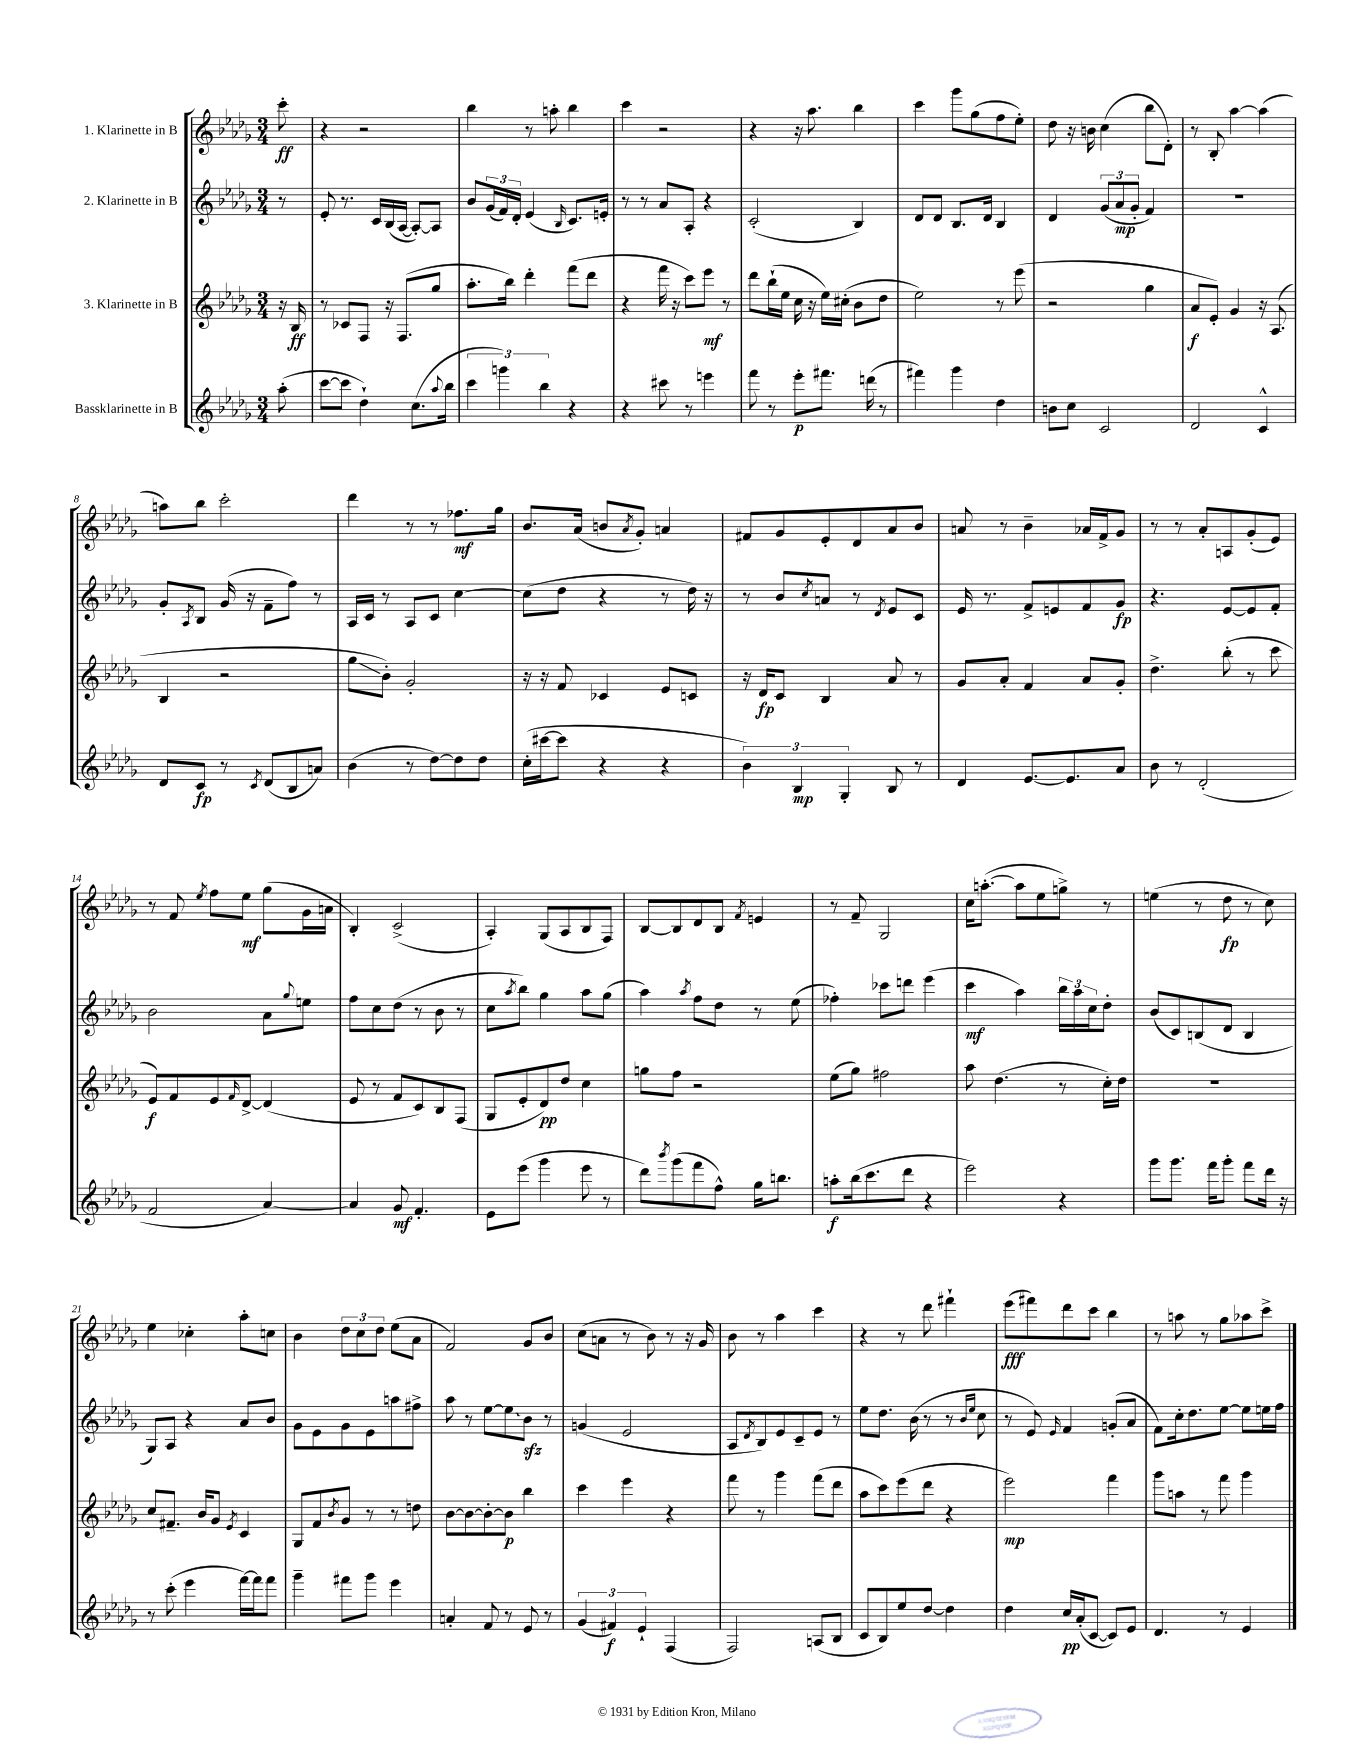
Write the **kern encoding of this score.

**kern	**kern	**kern	**kern
*staff4	*staff3	*staff2	*staff1
*clefG2	*clefG2	*clefG2	*clefG2
*k[b-e-a-d-g-]	*k[b-e-a-d-g-]	*k[b-e-a-d-g-]	*k[b-e-a-d-g-]
*M3/4	*M3/4	*M3/4	*M3/4
(8aa-'\	16r	8r	8ccc'\
.	16B-/	.	.
=	=	=	=
[8ccc\L	8r	8e-'/	4r
8ccc\]J	8c-/L	8.r	.
4dd-`\)	8F/J	.	2r
.	.	16c/LL	.
.	16r	(16B-/	.
.	(8.F/L	[16A-/JJ	.
(8.cc\L	.	8A-'/_L)	.
.	8gg-/J	8A-/]J	.
8qqaa-/	.	.	.
16bb-\Jk	.	.	.
=	=	=	=
6ccc\	8.aa-'\L	8b-/L	4bb-\
.	.	(24g-/L	.
6ggg\)	.	24f/)	.
.	16bb-\Jk)	.	.
.	.	24d-'/JJ	.
.	4ddd-'\	(4e-/	8r
6bb-\	.	.	.
.	.	.	8aa'\
.	.	16qqB-/	.
4r	(8fff\L	8.c/L)	4bb-\
.	8ddd-\J	.	.
.	.	16e'/Jk	.
=	=	=	=
4r	4r	8r	4ccc\
.	.	8r	.
8ccc#\	16fff\	8a-/L	2r
.	16r	.	.
8r	8ccc\L)	8A-'/J	.
4eee\	8eee-\J	4r	.
.	8r	.	.
=	=	=	=
8fff\	8ddd-\L	(2c'/	4r
8r	(16bb-`\L	.	.
.	16ee-\JJ	.	.
8eee-'\L	16cc\	.	16r
.	16r	.	8.aa-\
8.fff#\J	16ee-\LL)	.	.
.	(16cc#'\JJ	.	.
.	8b-\L	4B-/)	4bb-\
(16ddd\	.	.	.
8r	8dd-\J	.	.
=	=	=	=
4fff#\)	2ee-\)	8d-/L	4ccc\
.	.	8d-/J	.
4ggg-\	.	8.B-/L	8ggg-\L
.	.	.	(8gg-\
.	.	16d-/Jk	.
4dd-\	8r	4B-/	8ff\
.	(8eee-\	.	8ee-'\J)
=	=	=	=
8b\L	2r	4d-/	8dd-\
8cc\J	.	.	16r
.	.	.	16b\
2c/	.	(12g-/L	(4cc\
.	.	12a-/	.
.	.	12g-'/J	.
.	4gg-\	4f/)	8bb-\L
.	.	.	8d-'\J)
=	=	=	=
2d-/	8a-/L	2.r	8r
.	8e-'/J)	.	8B-'/
.	4g-/	.	[4aa-\
4c^^/	16r	.	(4aa-\]
.	(8.A-/	.	.
=	=	=	=
8d-/L	4B-/	8g-'/L	8aa\L)
.	.	8qA-/	.
8c/J	.	8B-/J	8bb-\J
8r	2r	(16g-/	2ccc'\
.	.	16r	.
8qc/	.	.	.
(8d-/L	.	8f~\L	.
8B-/	.	8ff\J)	.
8a/J)	.	8r	.
=	=	=	=
(4b-\	8gg-\L	16A-/LL	4ddd-\
.	.	16c/JJ	.
.	8b-'\J)	8r	.
8r	2g-'/	8A-/L	8r
[8dd-\L)	.	8c/J	8r
8dd-\]	.	[4cc\	8.ff-\L
8dd-\J	.	.	.
.	.	.	16gg-\Jk
=	=	=	=
(16cc'\LL	16r	(8cc\]L	8.b-/L
[16ccc#\J	16r	.	.
8ccc#\]J	8f/	8dd-\J	.
.	.	.	(16a-/Jk
4r	4c-/	4r	8b/L
.	.	.	8qa-/
.	.	.	8g-'/J)
4r	8e-/L	8r	4a/
.	8c/J	16dd-\)	.
.	.	16r	.
=	=	=	=
6b-\)	16r	8r	8f#/L
.	16d-/LK	.	.
.	8c/J	8b-/L	8g-/
6B-/	.	.	.
.	.	8qcc/	.
.	4B-/	8a/J	8e-'/
6G-'/	.	.	.
.	.	8r	8d-/
.	.	8qd-/	.
8B-/	8a-/	8e-/L	8a-/
8r	8r	8c/J	8b-/J
=	=	=	=
4d-/	8g-/L	16e-/	8a/
.	.	8.r	.
.	8a-'/J	.	8r
[8.e-/L	4f/	8f^/L	4b-~\
.	.	8e/	.
8.e-/]	.	.	.
.	8a-/L	8f/	16a-/LL
.	.	.	16f^/J
8a-/J	8g-'/J	8g-/J	8g-/J
=	=	=	=
8b-\	4.dd-^\	4.r	8r
8r	.	.	8r
(2d-'/	.	.	8a-'/L
.	(8bb-'\	[8e-/L	8A/
.	8r	8e-/]	(8g-'/
.	8ccc\	8f'/J	8e-/J)
=	=	=	=
2f/	8e-/L)	2b-\	8r
.	8f/	.	8f/
.	.	.	8qee-/
.	8e-/	.	8ff\L
.	16qqf/	.	.
.	[8d-^/J	.	8ee-\J
[4a-/)	(4d-/]	8a-\L	(8gg-\L
.	.	8qqgg-/	.
.	.	8ee\J	16g-\L
.	.	.	16a\JJ
=	=	=	=
4a-/]	8e-/	8ff\L	4B-'/)
.	8r	8cc\	.
8g-/	8f/L	(8dd-\J	(2c^/
4.f'/	8c/)	8r	.
.	8B-/	8b-\	.
.	(8F/J	8r	.
=	=	=	=
8e-\L	8G-/L	8cc\L	4A-'/)
.	.	8qaa-/	.
(8eee-\J	8e-'/	8bb-\J)	.
4ggg-\	8d-/)	4gg-\	(8G-/L
.	8dd-/J	.	8A-/
8eee-\	4cc\	8aa-\L	8B-/
8r	.	(8gg-\J	8F/J)
=	=	=	=
8ddd-\L)	8gg\L	4aa-\)	[8B-/L
8qbbb-/	.	.	.
(8ggg-\	8ff\J	.	8B-/]
.	.	8qaa-/	.
8fff\	2r	8ff\L	8d-/
8ff^^\J)	.	8dd-\J	8B-/J
.	.	.	8qf/
16gg-\LK	.	8r	4e/
8.bb\J	.	.	.
.	.	(8ee-\	.
=	=	=	=
8aa'\L	(8ee-\L	4ff-'\)	8r
(16bb-\k	8gg-\J)	.	8f~/
8.ccc\	.	.	.
.	2ff#\	8ccc-\L	2G-/
8ddd-\J	.	8ddd\J	.
4r	.	(4eee-\	.
=	=	=	=
2eee-\)	8aa-\	4ccc\	16cc\LK
.	.	.	([8.aa'\J
.	(4.dd-\	.	.
.	.	4aa-\)	8aa\]L
.	.	.	8ee-\
4r	8r	24bb-\LL	8gg^\J)
.	.	24aa-\	.
.	.	24cc\J	.
.	16cc'\LL)	8dd-'\J	8r
.	16dd-\JJ	.	.
=	=	=	=
8ggg-\L	2.r	(8b-/L	(4ee\
8.ggg-\J	.	8c/)	.
.	.	(8B/	8r
16fff\LK	.	.	.
8ggg-'\J	.	8d-/J	8dd-\
8fff\L	.	4B/	8r
16ddd-\Jk	.	.	8cc\)
16r	.	.	.
=	=	=	=
8r	8cc/L	8G-/L)	4ee-\
(8ccc'\	8.f#~/J	8A-/J	.
4eee-\	.	4r	4cc-'\
.	16b-/LK	.	.
.	8g-/J	.	.
.	8qe-/	.	.
[16fff\LL)	4c/	8a-/L	8aa-'\L
16fff\]J	.	.	.
8fff\J	.	8b-/J	8cc\J
=	=	=	=
4ggg-~\	8G-/L	8g-\L	4b-\
.	8f/	8e-\	.
.	8qb-/	.	.
8fff#\L	8g-/J	8g-\	12dd-\L
.	.	.	12cc\
8ggg-\J	8r	8e-\	.
.	.	.	12dd-\J
4eee-\	8r	8aa\	(8ee-\L
.	8dd\	8ff#^\J	8a-\J
=	=	=	=
4a'/	[8b-\L	8aa-\	2f/)
.	8b-\_	8r	.
8f/	8b-'\_	[8ee-\L	.
8r	8b-\]J	8ee-\]	.
8e-/	4bb-\	8b-\J	8g-/L
8r	.	8r	8b-/J
=	=	=	=
(6g-/	4ccc\	(4g/	(8cc\L
.	.	.	8a\J
6f#/)	.	.	.
.	4eee-\	2e-/	8r
6e-`/	.	.	.
.	.	.	8b-\)
(4F/	4r	.	8r
.	.	.	16r
.	.	.	16g-/
=	=	=	=
2F/)	8fff\	8A-/L	8b-\
.	.	8qd-/	.
.	8r	8B-/)	8r
.	4ggg-\	8e-/	4aa-\
.	.	8c~/	.
(8A/L	(8fff\L	8e-/J	4ccc\
8B-/J	8ddd-\J	8r	.
=	=	=	=
8c/L	8aa-\L	8ee-\L	4r
8B-/)	8ccc\)	8.dd-\J	.
8ee-/	(8eee-\	.	8r
.	.	(16b-\	.
[8dd-/J	8ddd-\J	8r	8ddd-\
4dd-\]	4r	8r	4fff#`\
.	.	16qqb-/LL	.
.	.	16qqee-/JJ	.
.	.	8cc\	.
=	=	=	=
4dd-\	2eee-\)	8r	(8eee-\L
.	.	8e-/)	8fff#\)
.	.	16qqe-/	.
16cc/LL	.	4f/	8ddd-\
(16a-'/J	.	.	.
[8c/J	.	.	8ccc\J
8c/]L)	4fff\	(8g'/L	4bb-\
8e-/J	.	8a-/J	.
=	=	=	=
4.d-/	8ggg-\L	8f\L)	8r
.	8aa\J	16cc'\k	8aa\
.	.	8.dd-\	.
.	8r	.	8r
8r	8fff\	[8ee-\J	8gg-\L
4e-/	4ggg-\	8ee-\]L	8aa-\
.	.	16ee\L	8ccc^\J
.	.	16ff\JJ	.
==	==	==	==
*-	*-	*-	*-
